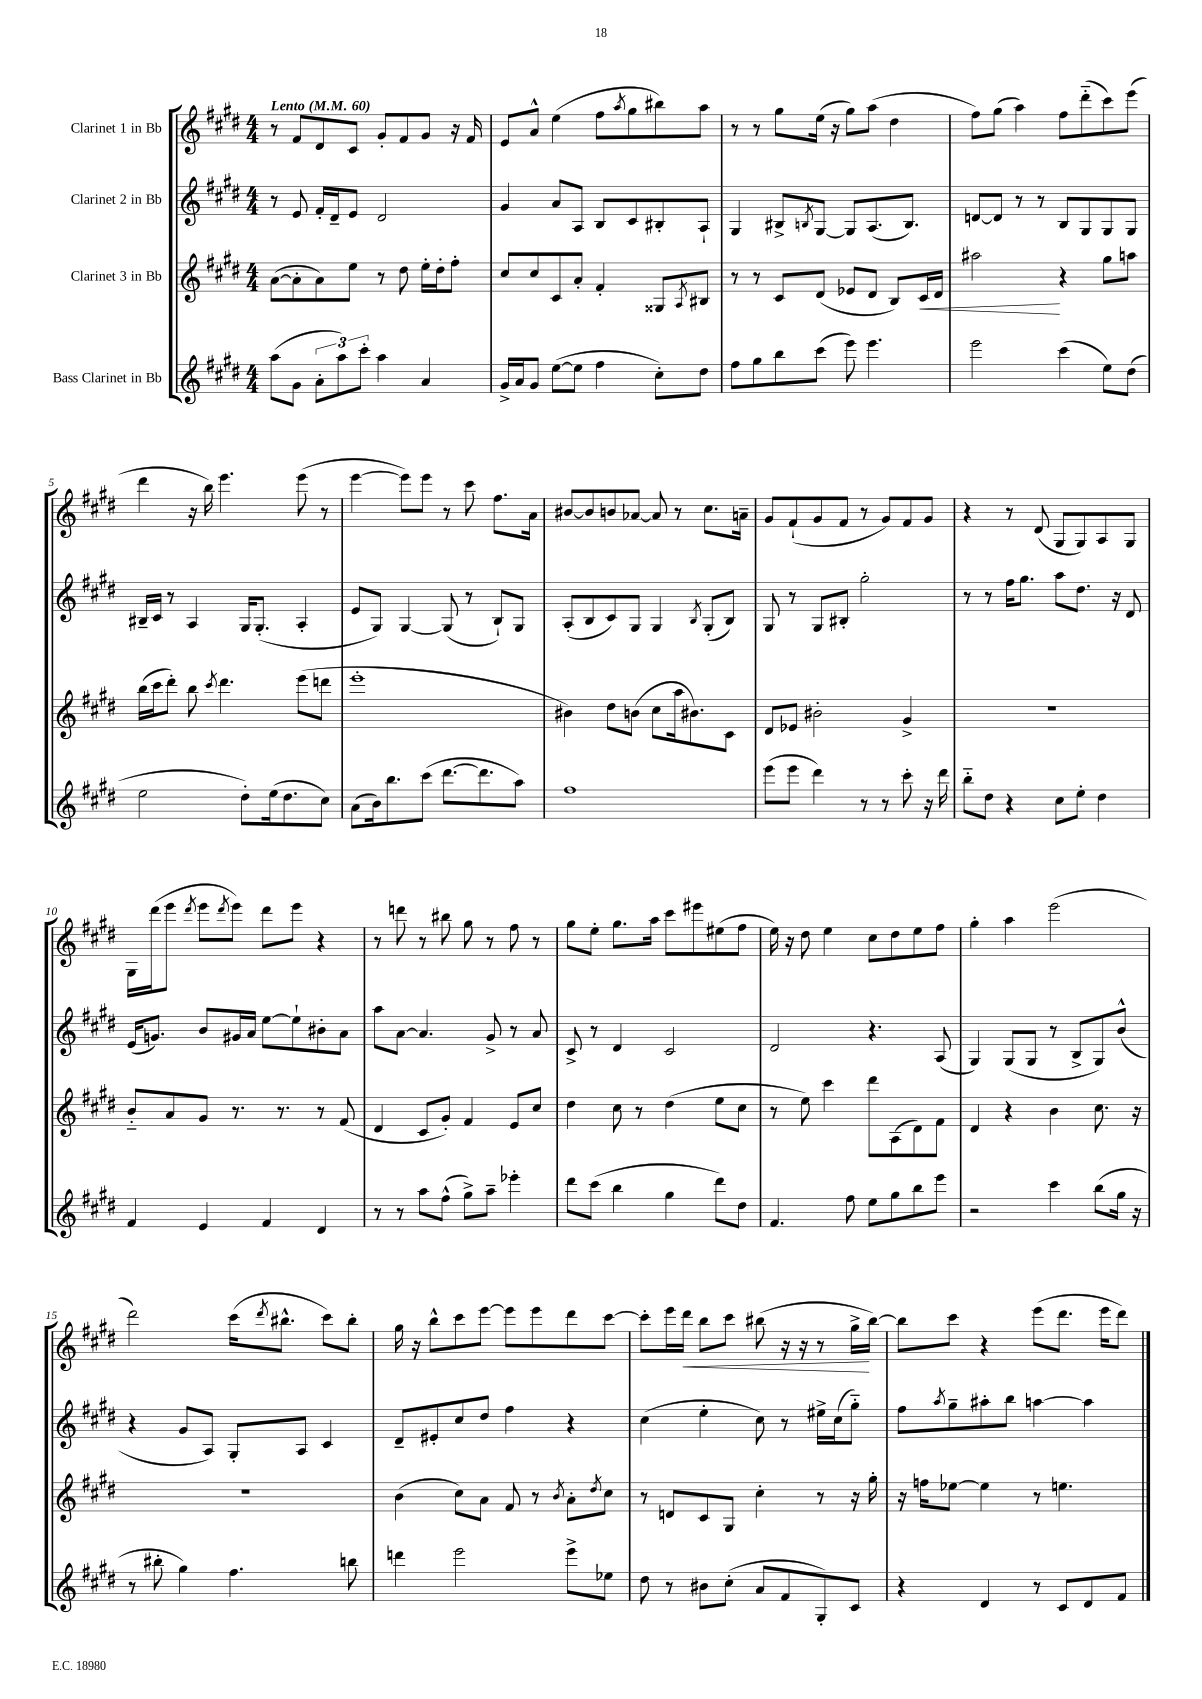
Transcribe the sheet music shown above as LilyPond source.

<<
\new StaffGroup <<
\new Staff = "s0" \with { instrumentName = "Clarinet 1 in Bb" } {
    \clef treble \key e \major \numericTimeSignature \time 4/4 \tempo "Lento" 4 = 60
    r8 fis'8 dis'8 cis'8 gis'8-. fis'8 gis'8 r16 fis'16 |
    e'8 a'8-^ e''4( fis''8 \acciaccatura { a''8 } gis''8 bis''8) a''8 |
    r8 r8 gis''8 e''16( r16 gis''8) a''8( dis''4 |
    fis''8) gis''8( a''4) fis''8 dis'''8-_( cis'''8) e'''8( |
    dis'''4 r16 b''16) e'''4. e'''8( r8 |
    e'''4~ e'''8) e'''8 r8 cis'''8 fis''8. a'16 |
    bis'8~ bis'8 b'8 aes'8~ aes'8 r8 cis''8. a'16-- |
    gis'8 fis'8-!( gis'8 fis'8 r8 gis'8) fis'8 gis'8 |
    r4 r8 dis'8( gis8 gis8) a8 gis8 |
    gis16 dis'''16( e'''8 \acciaccatura { dis'''8 } e'''8 \acciaccatura { dis'''8 } e'''8) dis'''8 e'''8 r4 |
    r8 d'''8 r8 bis''8 gis''8 r8 fis''8 r8 |
    gis''8 e''8-. gis''8. a''16 cis'''8 eis'''8 eis''8( fis''8 |
    e''16) r16 dis''8 e''4 cis''8 dis''8 e''8 fis''8 |
    gis''4-. a''4 e'''2( |
    dis'''2) cis'''16( \acciaccatura { dis'''8 } bis''8.-^ cis'''8) bis''8-. |
    gis''16 r16 b''8-^ cis'''8 e'''8~ e'''8 e'''8 dis'''8 cis'''8~ |
    cis'''8-. e'''16 dis'''16\< b''8 cis'''8 bis''8( r16 r16 r8 gis''16->\! bis''16~) |
    bis''8 cis'''8 r4 e'''8( dis'''8. e'''16 dis'''8) \bar "|." |
}
\new Staff = "s1" \with { instrumentName = "Clarinet 2 in Bb" } {
    \clef treble \key e \major \numericTimeSignature \time 4/4
    r8 e'8 fis'16-. dis'16-- e'8 dis'2 |
    gis'4 a'8 a8 b8 cis'8 bis8-. a8-! |
    gis4 bis8-> \acciaccatura { b8 } gis8~ gis8 a8.( b8.) |
    d'8~ d'8 r8 r8 b8 gis8 gis8 gis8 |
    bis16-- cis'16 r8 a4 gis16 gis8.-.( a4-. |
    e'8 gis8) gis4~ gis8( r8 b8-!) gis8 |
    a8-.( b8 cis'8) gis8 gis4 \acciaccatura { b8 } gis8-.( b8) |
    gis8 r8 gis8 bis8-. gis''2-. |
    r8 r8 fis''16 gis''8. a''8 dis''8. r16 dis'8 |
    e'16( g'8.) b'8 gis'16 a'16 e''8~ e''8-! bis'8-. a'8 |
    a''8 a'8~ a'4. gis'8-> r8 a'8 |
    cis'8-> r8 dis'4 cis'2 |
    dis'2 r4. a8( |
    gis4) gis8( gis8 r8 b8-> gis8) b'8-^( |
    r4 gis'8 a8) gis8-. a8 cis'4 |
    dis'8-- eis'8-. cis''8 dis''8 fis''4 r4 |
    cis''4( e''4-. cis''8) r8 eis''16-> cis''16( gis''8-_) |
    fis''8 \acciaccatura { a''8 } gis''8-- ais''8-. b''8 a''4~ a''4 \bar "|." |
}
\new Staff = "s2" \with { instrumentName = "Clarinet 3 in Bb" } {
    \clef treble \key e \major \numericTimeSignature \time 4/4
    a'8~( a'8-. a'8) e''8 r8 dis''8 e''16-. dis''16-. fis''8-. |
    cis''8 cis''8 cis'8 a'8-. fis'4-. gisis8 \acciaccatura { a8 } bis8 |
    r8 r8 cis'8 dis'8( ees'8 dis'8 b8) cis'16\< dis'16 |
    ais''2\! r4 gis''8 a''8 |
    b''16( cis'''16 dis'''8-.) b''8 \acciaccatura { cis'''8 } dis'''4. e'''8( d'''8 |
    e'''1-. |
    bis'4) dis''8 b'8( cis''8 a''16 bis'8.) cis'8 |
    dis'8 ees'8 bis'2-. gis'4-> |
    R1 |
    b'8-_ a'8 gis'8 r8. r8. r8 fis'8( |
    dis'4 cis'8 gis'8-.) fis'4 e'8 cis''8 |
    dis''4 cis''8 r8 dis''4( e''8 cis''8 |
    r8 e''8) cis'''4 dis'''8 a8( dis'8) fis'8 |
    dis'4 r4 b'4 cis''8. r16 |
    R1 |
    b'4( cis''8) a'8 fis'8 r8 \acciaccatura { b'8 } a'8-. \acciaccatura { dis''8 } cis''8 |
    r8 d'8 cis'8 gis8 cis''4-. r8 r16 gis''16-. |
    r16 f''16 ees''8~ ees''4 r8 e''4. \bar "|." |
}
\new Staff = "s3" \with { instrumentName = "Bass Clarinet in Bb" } {
    \clef treble \key e \major \numericTimeSignature \time 4/4
    a''8( gis'8 \tuplet 3/2 { a'8-. a''8) cis'''8-. } a''4 a'4 |
    gis'16-> a'16 gis'8 e''8~( e''8 fis''4 cis''8-.) dis''8 |
    fis''8 gis''8 b''8 cis'''8( e'''8) e'''4. |
    e'''2 cis'''4( e''8) dis''8( |
    e''2 dis''8-.) e''16( dis''8. cis''8) |
    a'8( b'16) b''8. cis'''8( dis'''8.~ dis'''8. a''8) |
    fis''1 |
    e'''8( e'''8 dis'''4) r8 r8 cis'''8-. r16 dis'''16 |
    b''8-_ dis''8 r4 cis''8 e''8-. dis''4 |
    fis'4 e'4 fis'4 dis'4 |
    r8 r8 a''8 fis''8-^( gis''8->) a''8-- ees'''4-. |
    dis'''8 cis'''8( b''4 gis''4 dis'''8) dis''8 |
    fis'4. fis''8 e''8 gis''8 b''8 e'''8 |
    r2 cis'''4 b''8( gis''16 r16 |
    r8 bis''8-. gis''4) fis''4. b''8 |
    d'''4 e'''2 e'''8-> ees''8 |
    dis''8 r8 bis'8 cis''8-.( a'8 fis'8 gis8-.) cis'8 |
    r4 dis'4 r8 cis'8 dis'8 fis'8 \bar "|." |
}
>>
>>
